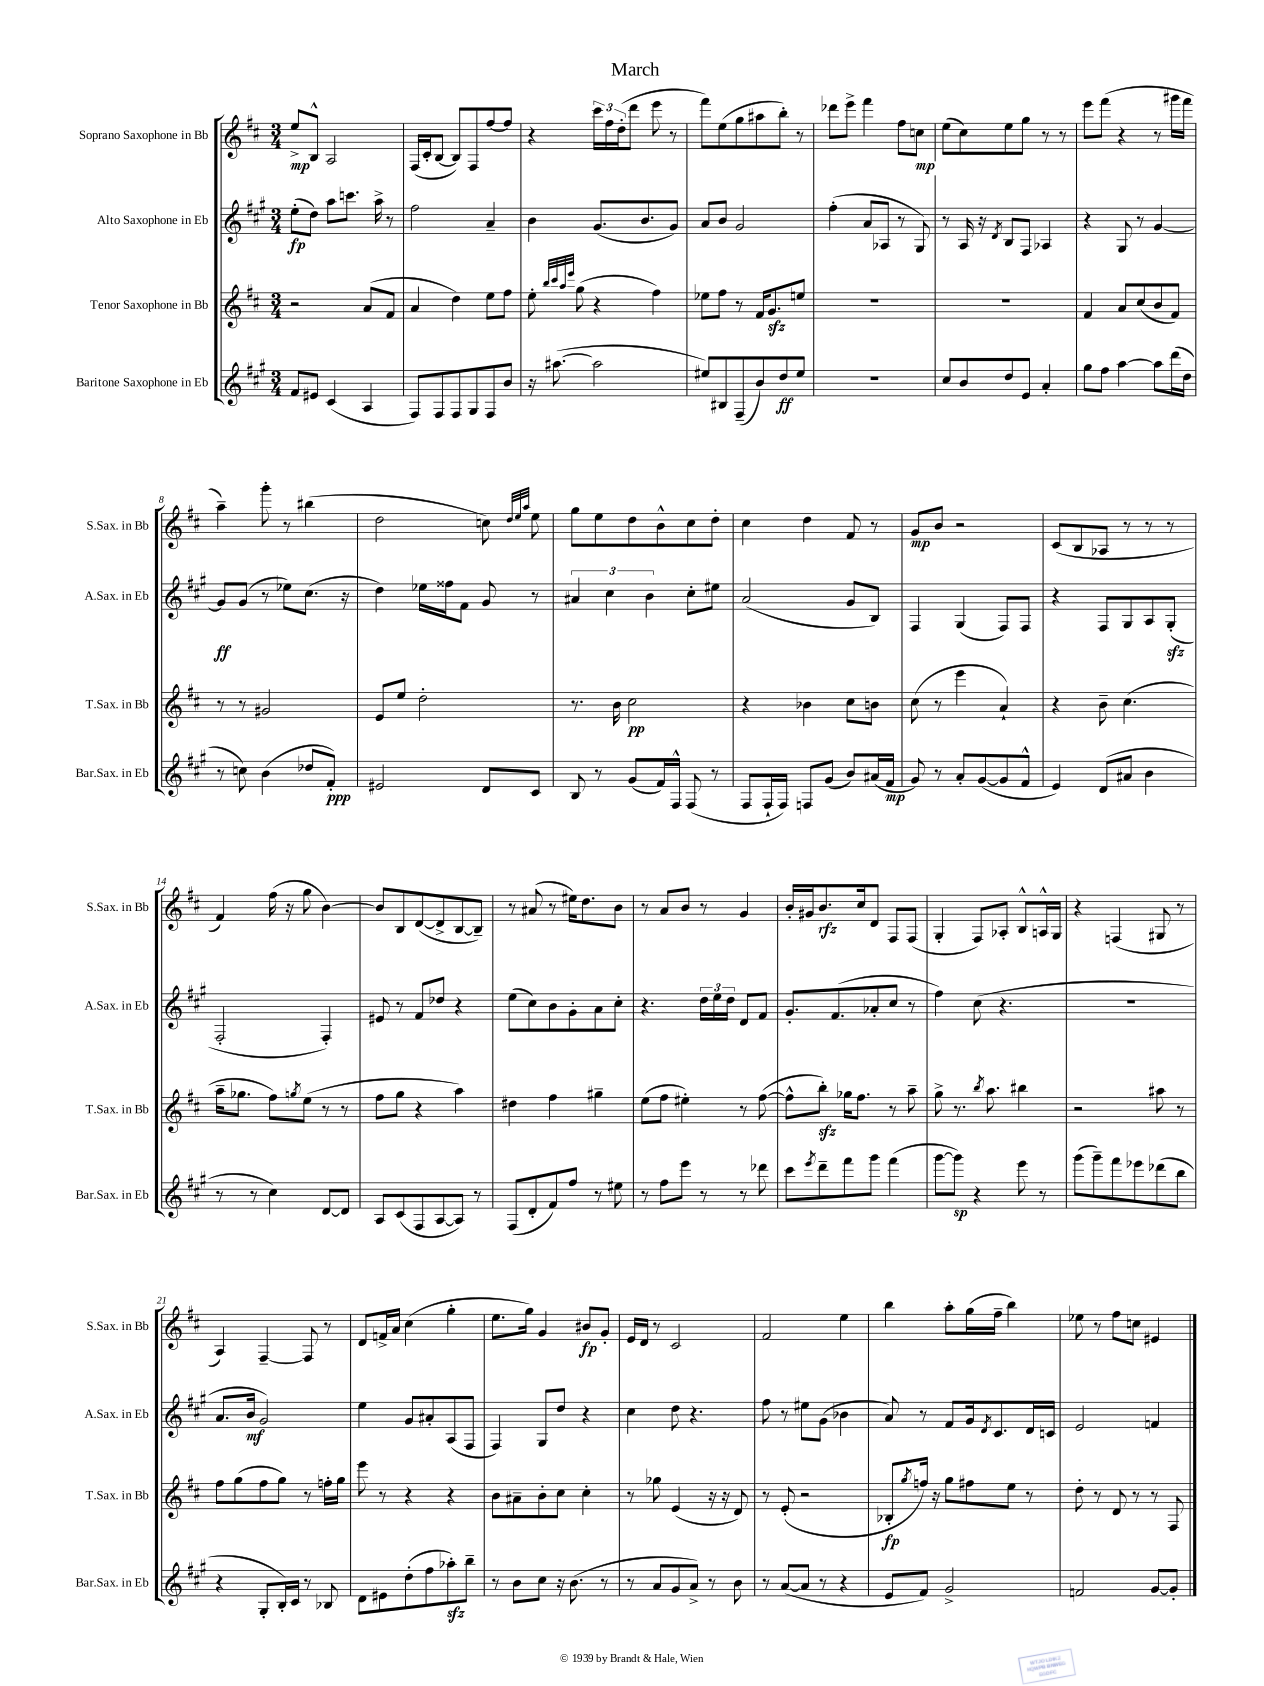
\header { title = "March" }
<<
\new StaffGroup <<
\new Staff = "s0" \with { instrumentName = "Soprano Saxophone in Bb" shortInstrumentName = "S.Sax. in Bb" } {
    \clef treble \key d \major \numericTimeSignature \time 3/4
    e''8->\mp b8-^ a2 |
    fis16( cis'16-. b8~ b8) fis8 fis''8~ fis''8 |
    r4 \tuplet 3/2 { cis'''16 fis''16 d''16-.( } d'''8 e'''8 r8 |
    fis'''8) e''8( g''8 ais''8 b''8-.) r8 |
    des'''8 e'''8-> fis'''4 fis''8 c''8\mp |
    e''8( cis''8) e''8 g''8 r8 r8 |
    e'''8 fis'''8( r4 r8 gis'''16 fis'''16 |
    a''4--) g'''8-. r8 bis''4( |
    d''2 c''8) \grace { d''32 e''32 a''32 } e''8 |
    g''8 e''8 d''8 b'8-^ cis''8 d''8-. |
    cis''4 d''4 fis'8 r8 |
    g'8\mp b'8 r2 |
    cis'8( b8 aes8 r8 r8 r8 |
    fis'4) fis''16( r16 g''8 b'4~) |
    b'8 b8 d'8~( d'8-> b8~ b8--) |
    r8 ais'8( r8 eis''16) d''8. b'8 |
    r8 a'8 b'8 r8 g'4 |
    b'16-. gis'16 b'8.\rfz cis''16 d'8 fis8 fis8( |
    g4-. fis8) aes8-. b8-^ a16-^ g16 |
    r4 f4( gis8 r8 |
    a4) fis4~-- fis8 r8 |
    d'8 f'16-> a'16 cis''4( g''4-. |
    e''8. g''16) g'4 bis'8\fp g'8-. |
    e'16 d'16 r8 cis'2 |
    fis'2 e''4 |
    b''4 a''8-. g''16( fis''16-- b''4) |
    ees''8 r8 fis''8 c''8 eis'4 \bar "|." |
}
\new Staff = "s1" \with { instrumentName = "Alto Saxophone in Eb" shortInstrumentName = "A.Sax. in Eb" } {
    \clef treble \key a \major \numericTimeSignature \time 3/4
    e''8-.\fp( d''8) a''8 c'''8. a''16-> r8 |
    fis''2 a'4-- |
    b'4 gis'8.( b'8. gis'8) |
    a'8 b'8 gis'2 |
    fis''4-.( a'8 aes8 r8 gis8) |
    r8 a16 r16 \acciaccatura { d'8 } b8 fis8 aes4 |
    r4 gis8 r8 gis'4~ |
    gis'8\ff gis'8( r8 ees''8) cis''8.( r16 |
    d''4) ees''16 fisis''16 fis'8 gis'8 r8 |
    \tuplet 3/2 { ais'4 cis''4 b'4 } cis''8-. eis''8 |
    a'2( gis'8 b8) |
    fis4 gis4( fis8) fis8 |
    r4 fis8 gis8 a8 gis8-.\sfz( |
    fis2-. fis4-.) |
    eis'8 r8 fis'8 des''8 r4 |
    e''8( cis''8) b'8 gis'8-. a'8 cis''8-. |
    r4. \tuplet 3/2 { d''16 e''16 d''16 } d'8 fis'8 |
    gis'8.-. fis'8.( aes'8-. cis''8 r8 |
    fis''4) cis''8( r4. |
    R2. |
    a'8. b'16\mf gis'2) |
    e''4 gis'8 ais'8-. a8( fis8 |
    fis4) gis8 d''8 r4 |
    cis''4 d''8 r4. |
    fis''8 r8 eis''8 gis'8( bes'4 |
    a'8) r8 fis'8 gis'16 \acciaccatura { d'8 } cis'8. d'16 c'16 |
    e'2 f'4 \bar "|." |
}
\new Staff = "s2" \with { instrumentName = "Tenor Saxophone in Bb" shortInstrumentName = "T.Sax. in Bb" } {
    \clef treble \key d \major \numericTimeSignature \time 3/4
    r2 a'8( fis'8 |
    a'4 d''4) e''8 fis''8 |
    e''8-. \grace { b''32 cis'''32 a''32 e'''32 } g''8( r4 fis''4) |
    ees''8 fis''8 r8 fis'16 g'8.\sfz e''8 |
    R2. |
    R2. |
    fis'4 a'8 cis''8( b'8 fis'8) |
    r8 r8 gis'2 |
    e'8 e''8 d''2-. |
    r8. b'16 cis''2\pp |
    r4 bes'4 cis''8 b'8 |
    cis''8( r8 e'''4 a'4-!) |
    r4 b'8-- cis''4.( |
    a''16-- ges''8. fis''8) \acciaccatura { g''8 } e''8( r8 r8 |
    fis''8 g''8 r4 a''4) |
    dis''4 fis''4 gis''4-- |
    e''8( fis''8 eis''4-.) r8 fis''8~( |
    fis''8-^ b''8-.\sfz) ges''16 fis''8. r8 a''8-- |
    g''8-> r8. \acciaccatura { b''8 } a''8. bis''4 |
    r2 ais''8 r8 |
    fis''8 g''8( fis''8 g''8) r8 f''16-. g''16 |
    e'''8 r8 r4 r4 |
    b'8 ais'8-- b'8-. cis''8 cis''4-. |
    r8 ges''8 e'4( r16 r16 d'8) |
    r8 e'8-.( r2 |
    bes8-.\fp \acciaccatura { g''8 } f''16) r16 g''8 fis''8 e''8 r8 |
    d''8-. r8 d'8 r8 r8 fis8 \bar "|." |
}
\new Staff = "s3" \with { instrumentName = "Baritone Saxophone in Eb" shortInstrumentName = "Bar.Sax. in Eb" } {
    \clef treble \key a \major \numericTimeSignature \time 3/4
    fis'8 eis'8 cis'4( a4 |
    fis8) fis8 fis8 gis8 fis8 b'8 |
    r16 ais''8.~( ais''2 |
    eis''8) bis8 fis8--( b'8) d''8\ff eis''8 |
    R2. |
    cis''8 b'8 d''8 e'8 a'4-. |
    gis''8 fis''8 a''4~ a''8 d'''16( d''16 |
    r8 c''8) b'4( des''8 fis'8-.\ppp) |
    eis'2 d'8 cis'8 |
    b8 r8 gis'8( fis'16) fis16-^ fis8( r8 |
    fis8 fis16-! fis16) f8 gis'8( b'8) ais'16( fis'16\mp |
    gis'8) r8 a'8-. gis'8~( gis'8 fis'8-^ |
    e'4) d'8( ais'8 b'4 |
    r8 r8 cis''4) d'8~ d'8 |
    a8 cis'8( fis8 a8~ a8) r8 |
    fis8( d'8-. fis'8) fis''8 r8 eis''8 |
    r8 fis''8 e'''8 r8 r8 des'''8 |
    cis'''8 \acciaccatura { e'''8 } d'''8-- fis'''8 gis'''8 fis'''4( |
    gis'''8~ gis'''8\sp) r4 e'''8 r8 |
    gis'''8( gis'''8--) fis'''8 ees'''8 des'''8( b''8 |
    r4 gis8-. b16-.) cis'16 r8 bes8 |
    d'8 eis'8 d''8-.( fis''8 aes''8-.\sfz) b''8-- |
    r8 b'8 cis''8 r16 b'8.( r8 |
    r8 a'8 gis'8 a'8->) r8 b'8 |
    r8 a'8~( a'8 r8 r4 |
    e'8 fis'8) gis'2-> |
    f'2 gis'8~ gis'8-. \bar "|." |
}
>>
>>
